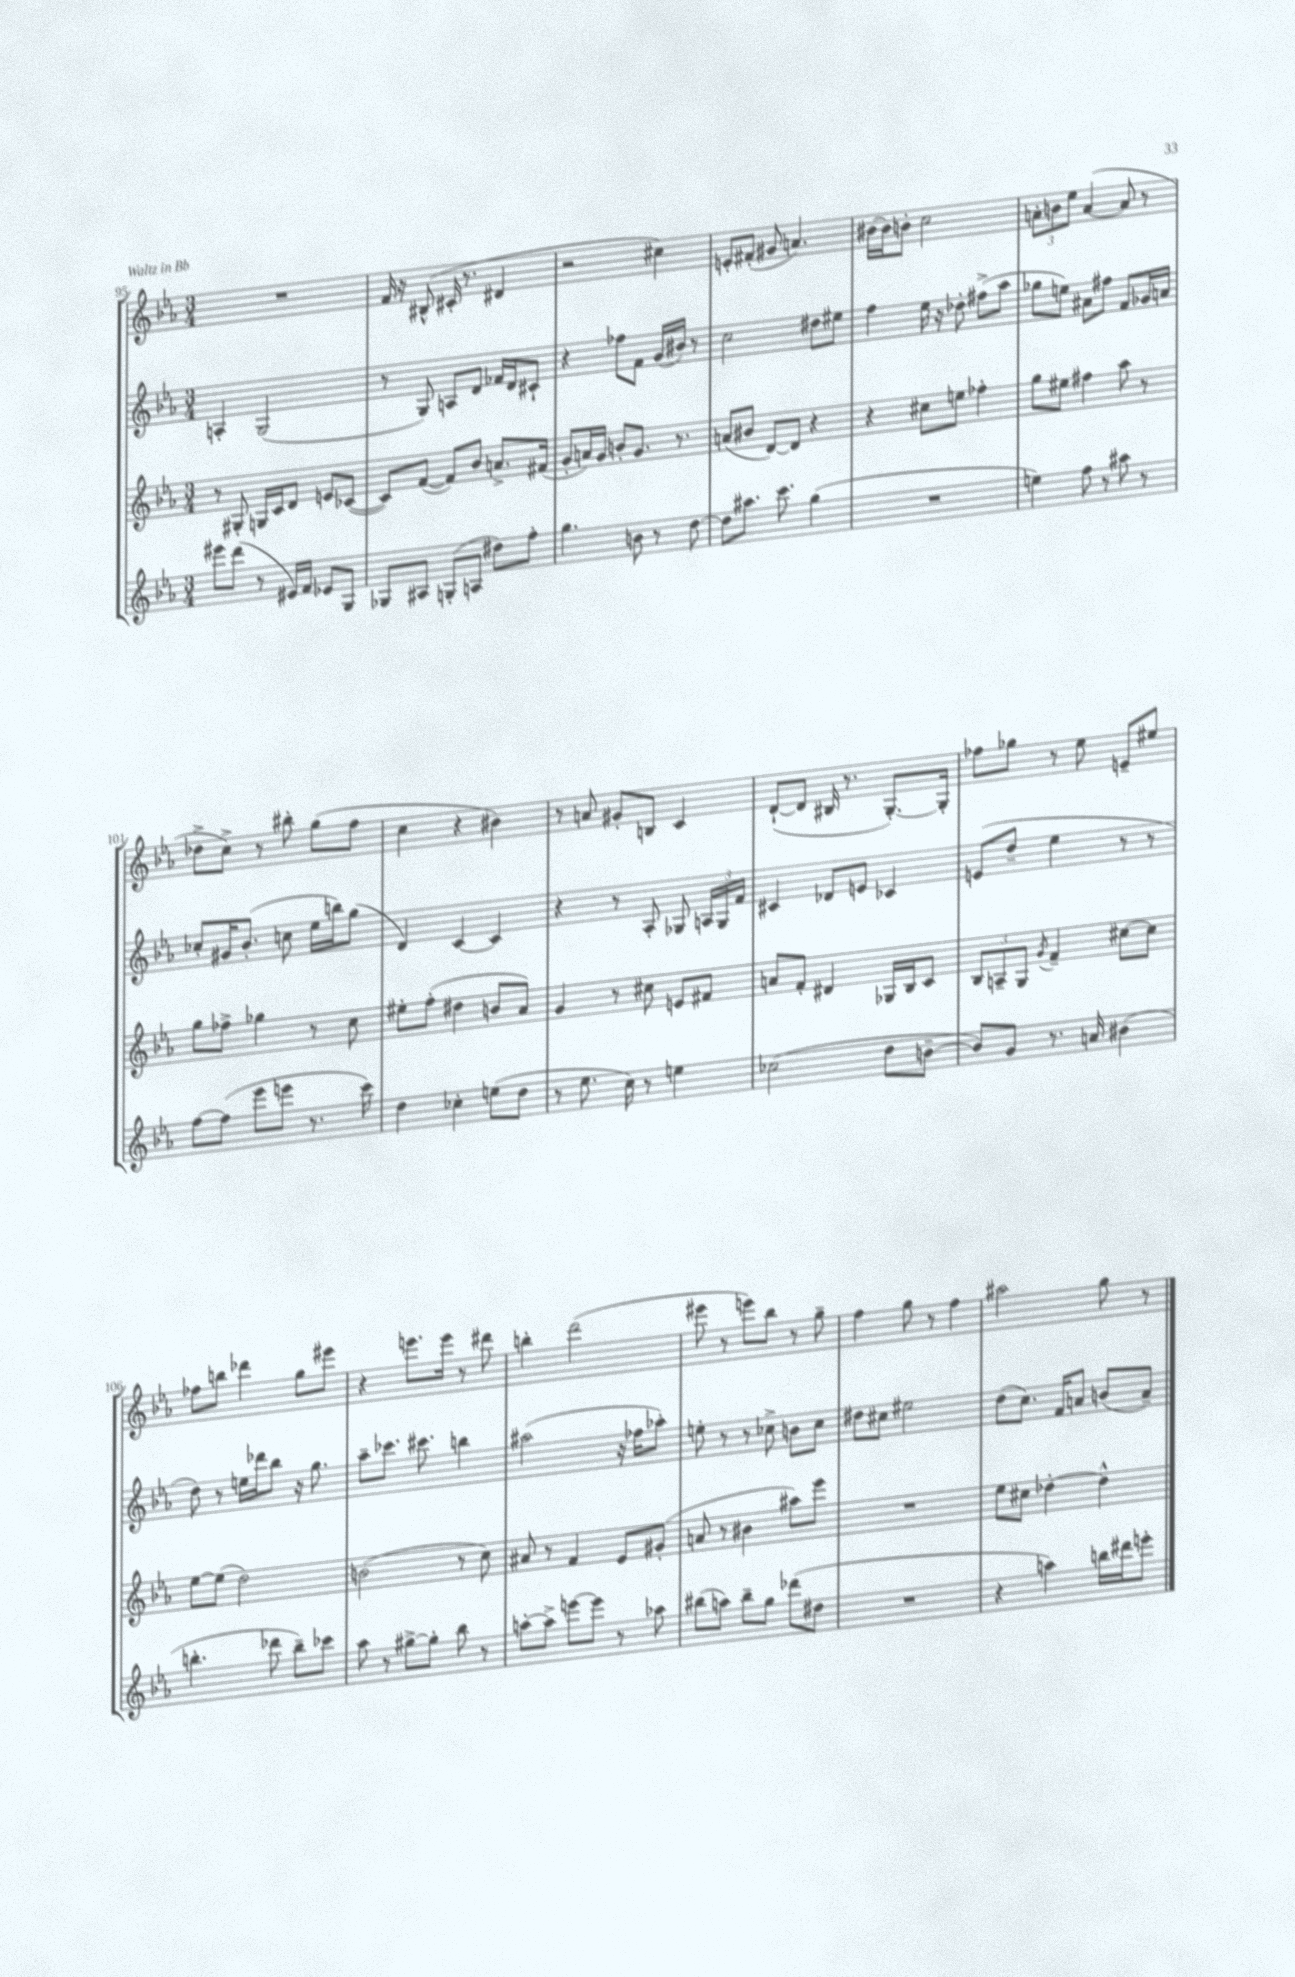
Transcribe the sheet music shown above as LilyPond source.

<<
\new StaffGroup <<
\new Staff = "s0" {
    \clef treble \key ees \major \numericTimeSignature \time 3/4
    \autoBeamOff R2. |
    f'16 r16 bis8-^( cis'16-. r8. dis'4 |
    r2 cis''4) |
    e'8[-. fis'8]-.( gis'8 a'4.) |
    bis'16[~ bis'16 b'8]-. c''2 |
    \tuplet 3/2 { a'8[-. b'8 ees''8] } a'4~( a'8 r8 |
    des''8[-> c''8]->) r8 bis''8-. g''8[( f''8] |
    c''4 r4 bis'4) |
    r8 a'8 gis'8[-. b8] c'4 |
    d'8[~-!( d'8] bis16 r8. g8.[~-.) g16]-. |
    fes''8[ ges''8] r8 ees''8 e'8[-- eis''8] |
    fes''8[ b''8] des'''4 g''8[ eis'''8] |
    r4 e'''8.[ e'''16] r8 dis'''8 |
    b''4-. d'''2( |
    eis'''8 r8 e'''8[) bes''8] r8 g''8-- |
    f''4 g''8 r8 f''4 |
    ais''2 g''8 r8 \bar "|." |
}
\new Staff = "s1" {
    \clef treble \key ees \major \numericTimeSignature \time 3/4
    \autoBeamOff a4-. g2( |
    r8 g8) a8[ d'8] fes'16[ d'16 cis'8]-! |
    r4 fes''8[ f'8] g'16[( bis'16]) r8 |
    c''2 dis''8[ eis''8] |
    f''4 ees''16 r16 des''8-. fis''8[->( aes''8] |
    ges''8[ e''8]) ais'8[ fis''8] f'8[ ges'16 a'16] |
    ces''8[-. gis'16 bes'8.]-.( c''8 ees''16[ b''16) g''8]( |
    d'4) c'4~ c'4 |
    r4 r8 aes8-. ges8 \tuplet 3/2 { a16[ ges16 f'16] } |
    cis'4 des'8[ e'8] ces'4 |
    e'8[( d''8]-- ees''4 r8 r8 |
    d''8) r8 e''16[ des'''16 bes''8] r16 g''8. |
    aes''8[-- ces'''8.] cis'''8. b''4 |
    ais''2( r16 fes''16[ aes''8]-.) |
    e''8-. r8 r8 ces''8-> b'8[ ces''8] |
    dis''8[ cis''8] eis''2 |
    d''8[( c''8.]) f'16[ a'8] b'8[( a'8]--) \bar "|." |
}
\new Staff = "s2" {
    \clef treble \key ees \major \numericTimeSignature \time 3/4
    \autoBeamOff r8 gis8-. g16[ c'16 d'8] e'8[ ces'8]~( |
    ces'8[) f'8]~( f'8[) bes'8] a'8.[-> fis'16]( |
    g'8[-. a'16) g'16] b'8[-. g'8.] r8. |
    a'8[( bis'8] d'8[~) d'8] r4 |
    r4 cis''8[ e''8] fes''4-. |
    g''8[ eis''8] fis''4 aes''8 r8 |
    g''8[ fes''8]-> ges''4 r8 c''8 |
    eis''8[-. f''8]-.( dis''4 b'8[ aes'8]) |
    g'4 r8 cis''8 e'8[ fis'8] |
    a'8[ f'8]-. dis'4 ges16[ bes16 c'8] |
    \tuplet 3/2 { bes8[ a8-- g8] } \acciaccatura { g'8 } f'4-- cis''8[~ cis''8] |
    ees''8[~ ees''8]( d''2) |
    b'2( r8 c''8) |
    ais'8 r8 f'4 ees'8[ gis'8]-.( |
    a'8 r8 bis'4 ais''8[) ees'''8] |
    R2. |
    ees''8[ cis''8] des''4~-. des''4-^ \bar "|." |
}
\new Staff = "s3" {
    \clef treble \key ees \major \numericTimeSignature \time 3/4
    \autoBeamOff eis'''8[ d'''8]( r8 eis'16[) f'16] ees'8[ g8] |
    ges8[ ais8] g8[-.( a8] dis''8[) f''8]-. |
    g''4. b'8 r8 d''8~ |
    d''8[ ais''8.] c'''8. g''4( |
    R2. |
    e''4) f''8 r8 ais''8 r8 |
    f''8[~ f''8]( ees'''8[ e'''8] r8. c'''16) |
    d''4 ces''4-. e''8[( d''8] |
    r8 ees''8. c''16) r8 e''4 |
    ces''2( d''8[ b'8]~-- |
    b'8[) g'8] r8. a'16 bis'4( |
    b''4.-. des'''8 b''8[--) ces'''8] |
    aes''8 r8 gis''8[~-> gis''8]-. bes''8 r8 |
    a''8[~-. a''8]-> e'''8[~ e'''8] r8 aes''8 |
    bis''8[( a''8]) bis''8[-- g''8] des'''8[( dis''8] |
    R2. |
    r4 a''4) b''16[ dis'''16 e'''8]-. \bar "|." |
}
>>
>>
\layout { \context { \Score currentBarNumber = #95 } }
